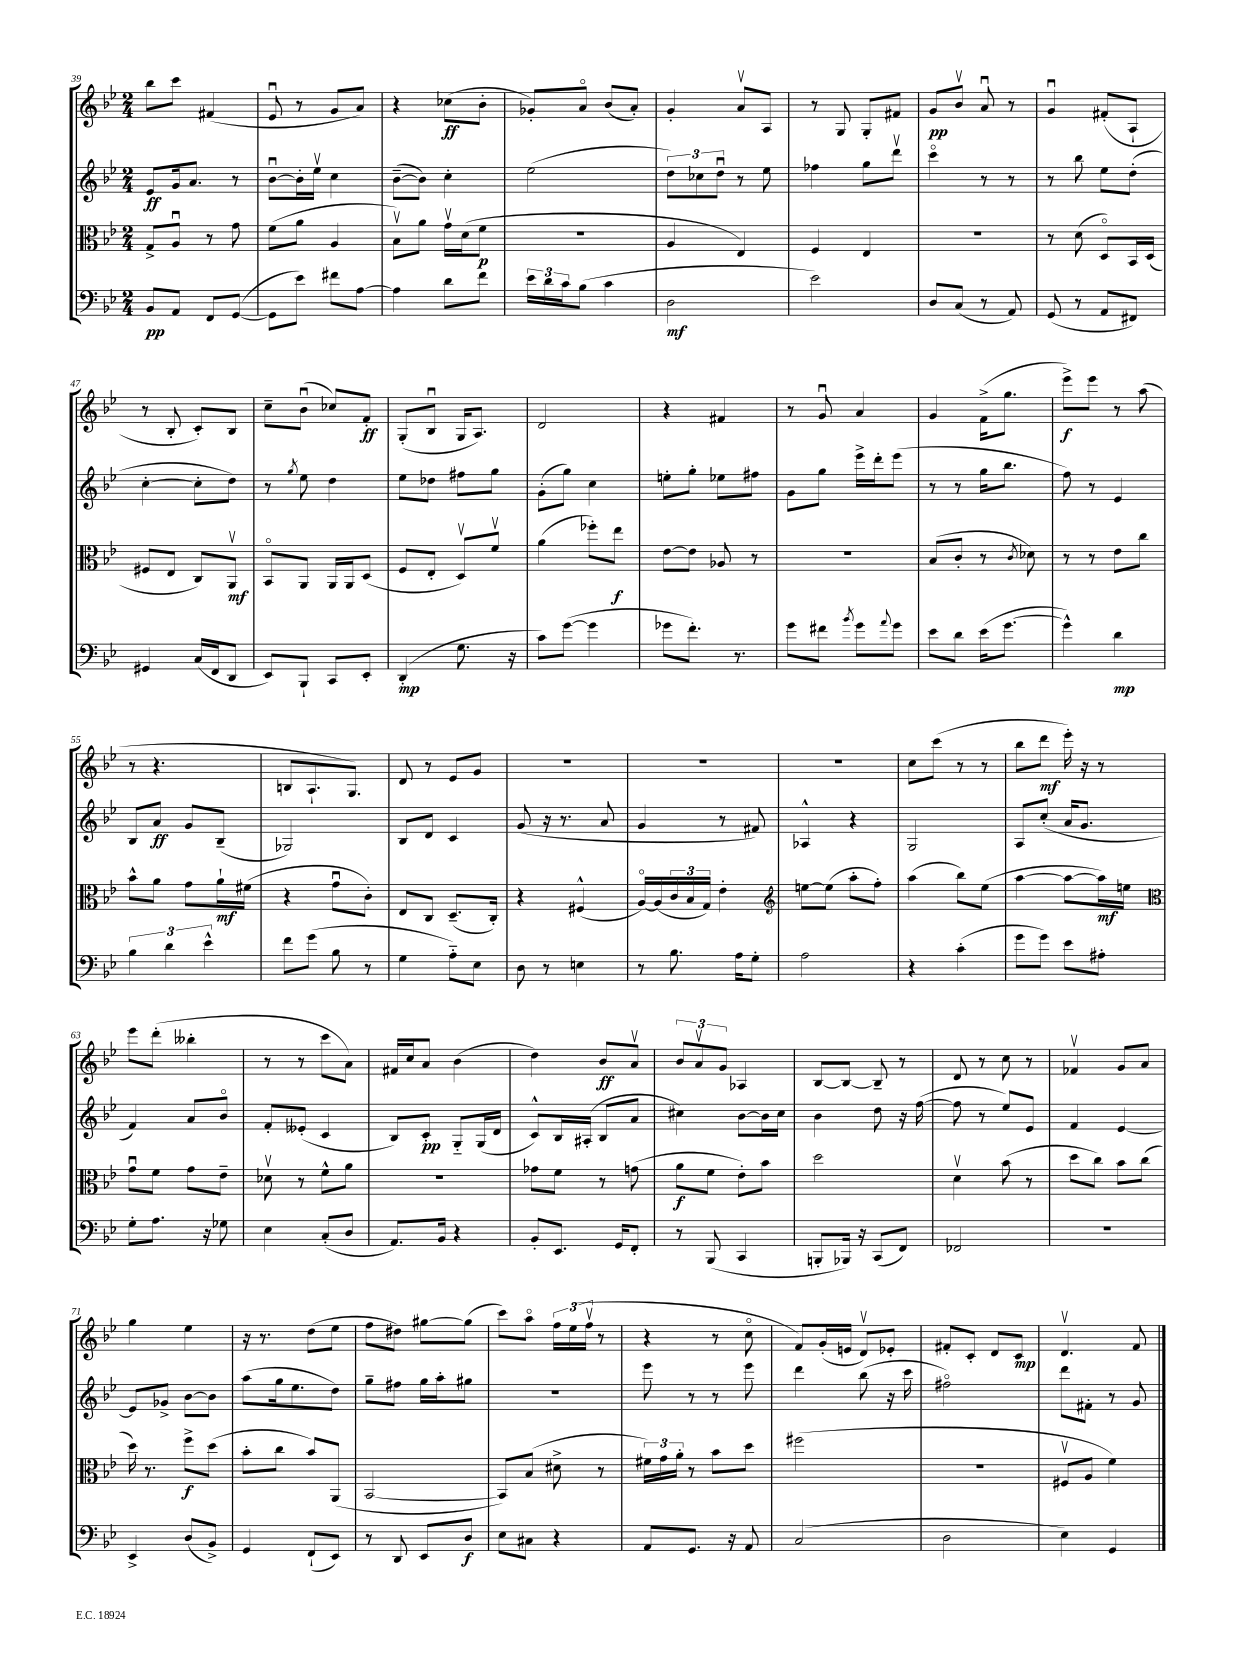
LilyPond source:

<<
\new StaffGroup <<
\new Staff = "s0" {
    \clef treble \key bes \major \numericTimeSignature \time 2/4
    bes''8 c'''8 fis'4( |
    ees'8\downbow r8 g'8 a'8) |
    r4 ces''8\ff( bes'8-. |
    ges'8-.) a'8\flageolet bes'8( a'8-.) |
    g'4-. a'8\upbow a8 |
    r8 g8 g8-. fis'8 |
    g'8\pp bes'8\upbow a'8\downbow r8 |
    g'4\downbow fis'8-.( a8-! |
    r8 bes8-. c'8-.) bes8 |
    c''8-- bes'8\downbow( ces''8) f'8-.\ff |
    g8-.( bes8\downbow g16 a8.) |
    d'2 |
    r4 fis'4 |
    r8 g'8\downbow a'4 |
    g'4 f'16->( g''8. |
    ees'''8->\f) ees'''8 r8 a''8( |
    r8 r4. |
    b8 a8.-! g8.) |
    d'8 r8 ees'8 g'8 |
    r2 |
    R2 |
    R2 |
    c''8 c'''8( r8 r8 |
    bes''8 d'''8\mf ees'''16-.) r16 r8 |
    ees'''8 d'''8-.( beses''4-. |
    r8 r8 c'''8 a'8) |
    fis'16 c''16 a'8 bes'4( |
    d''4) bes'8\ff a'8\upbow |
    \tuplet 3/2 { bes'8 a'8\upbow g'8 } aes4 |
    bes8~ bes8~ bes8-- r8 |
    d'8 r8 c''8 r8 |
    fes'4\upbow g'8 a'8 |
    g''4 ees''4 |
    r16 r8. d''8( ees''8 |
    f''8 dis''8) gis''8~ gis''8( |
    c'''8) a''8\flageolet \tuplet 3/2 { f''16 ees''16( f''16\upbow } r8 |
    r4 r8 c''8\flageolet |
    f'8) g'16-.( e'16 d'8\upbow) ees'8-. |
    fis'8-. c'8-. d'8 c'8\mp |
    d'4.\upbow f'8 \bar "|." |
}
\new Staff = "s1" {
    \clef treble \key bes \major \numericTimeSignature \time 2/4
    ees'8\ff g'16 a'8. r8 |
    bes'8~\downbow bes'16-. ees''16\upbow c''4 |
    bes'8~--( bes'8) c''4-. |
    ees''2( |
    \tuplet 3/2 { d''8) ces''8 d''8\downbow } r8 ees''8 |
    fes''4 g''8 d'''8\upbow |
    c'''4\flageolet r8 r8 |
    r8 bes''8 ees''8 d''8-.( |
    c''4~-. c''8-. d''8) |
    r8 \acciaccatura { g''8 } ees''8 d''4 |
    ees''8 des''8 fis''8 g''8 |
    g'8-.( g''8) c''4 |
    e''8-. g''8-. ees''8 fis''8 |
    g'8 g''8 ees'''16-> d'''16-. ees'''8( |
    r8 r8 g''16 bes''8. |
    f''8) r8 ees'4 |
    bes8 a'8\ff g'8 bes8--( |
    ges2) |
    bes8 d'8 c'4 |
    g'8( r16 r8. a'8 |
    g'4 r8 fis'8) |
    aes4-^ r4 |
    g2 |
    a8 c''8-.( a'16 g'8. |
    f'4) a'8 bes'8\flageolet |
    f'8-. eeses'8-.( c'4 |
    bes8) c'8-.\pp g8-_ g16( d'16 |
    c'8-^) bes16 ais16-.( bes8 a'8 |
    cis''4) bes'8~ bes'16 cis''16 |
    bes'4 d''8 r16 f''16~( |
    f''8 r8 ees''8) ees'8 |
    f'4 ees'4~ |
    ees'8 ges'8-> bes'8~ bes'8 |
    a''8( g''16 ees''8. d''8) |
    g''8-- fis''8 g''16 a''16-. gis''8 |
    r2 |
    ees'''8 r8 r8 ees'''8 |
    d'''4 bes''8( r16 c'''16 |
    fis''2\flageolet) |
    d'''8 fis'8-. r8 g'8 \bar "|." |
}
\new Staff = "s2" {
    \clef alto \key bes \major \numericTimeSignature \time 2/4
    g8-> a8\downbow r8 g'8 |
    f'8( a'8 a4 |
    bes8\upbow) a'8 g'16\upbow d'16( f'8\p |
    R2 |
    a4 ees4) |
    f4 ees4 |
    R2 |
    r8 d'8( d8\flageolet) bes,16 d16( |
    fis8 ees8 c8) a,8\upbow\mf |
    bes,8\flageolet a,8 a,16 a,16 d8( |
    f8 ees8-. d8\upbow) f'8\upbow |
    a'4( fes''8-.) ees''8\f |
    ees'8~ ees'8 aes8 r8 |
    r2 |
    bes8( c'8-. r8 \acciaccatura { c'8 } des'8) |
    r8 r8 ees'8 c''8 |
    bes'8-^ a'8 g'8 a'16-!\mf fis'16( |
    r4 g'8\downbow c'8-.) |
    ees8 c8 d8.--( c16-.) |
    r4 fis4-^( |
    a16~\flageolet) a16( \tuplet 3/2 { c'16 bes16 g16) } ees'4-. |
    \clef treble e''8~ e''8( a''8-. f''8-.) |
    a''4( bes''8) ees''8( |
    a''4~ a''8~ a''16\mf) e''16 |
    \clef alto g'8\downbow f'8 g'8 ees'8-- |
    des'8\upbow r8 f'8-^ a'8 |
    R2 |
    ges'8 f'8 r8 g'8( |
    a'8\f f'8 ees'8-.) bes'8 |
    d''2 |
    d'4\upbow bes'8( r8 |
    d''8 c''8) bes'8 c''8( |
    d''16) r8. f''8->\f d''8( |
    bes'8-. c''8 bes'8) a,8( |
    bes,2~ |
    bes,8) bes8( dis'8-> r8 |
    \tuplet 3/2 { fis'16) g'16 a'16-. } r8 bes'8 d''8 |
    fis''2( |
    r2 |
    fis8\upbow a8 f'4) \bar "|." |
}
\new Staff = "s3" {
    \clef bass \key bes \major \numericTimeSignature \time 2/4
    bes,8\pp a,8 f,8 g,8~( |
    g,8 ees'8) fis'8 a8~ |
    a4 d'8 f'8 |
    \tuplet 3/2 { ees'16 d'16 c'16 } bes8( c'4 |
    d2\mf |
    ees'2) |
    d8 c8( r8 a,8) |
    g,8( r8 a,8 fis,8) |
    gis,4 c16( f,16 d,8 |
    ees,8) bes,,8-! c,8 ees,8-. |
    d,4-.\mp( g8. r16 |
    c'8) g'8~( g'4 |
    ges'8 f'8.-.) r8. |
    g'8 fis'8 \acciaccatura { bes'8 } g'8 \appoggiatura { a'8 } g'8 |
    ees'8 d'8 ees'16( g'8.~ |
    g'4-^) d'4\mp |
    \tuplet 3/2 { bes4 d'4 ees'4-^ } |
    f'8 g'8( bes8 r8 |
    g4 a8-_) ees8 |
    d8 r8 e4 |
    r8 bes8. a16 g8-. |
    a2 |
    r4 c'4-.( |
    g'8 g'8) ees'8 ais8-. |
    g8-. a8. r16 ges8 |
    ees4 c8-.( d8 |
    a,8.) bes,16 r4 |
    bes,8-. ees,8. g,16 f,8-. |
    r8 bes,,8( c,4 |
    b,,8-. bes,,16) r16 c,8( f,8) |
    fes,2 |
    r2 |
    ees,4-> d8( bes,8->) |
    g,4 f,8-!( ees,8) |
    r8 d,8 ees,8 d8\f |
    ees8 cis8 r4 |
    a,8 g,8. r16 a,8 |
    c2( |
    d2 |
    ees4) g,4 \bar "|." |
}
>>
>>
\layout { \context { \Score currentBarNumber = #39 } }
